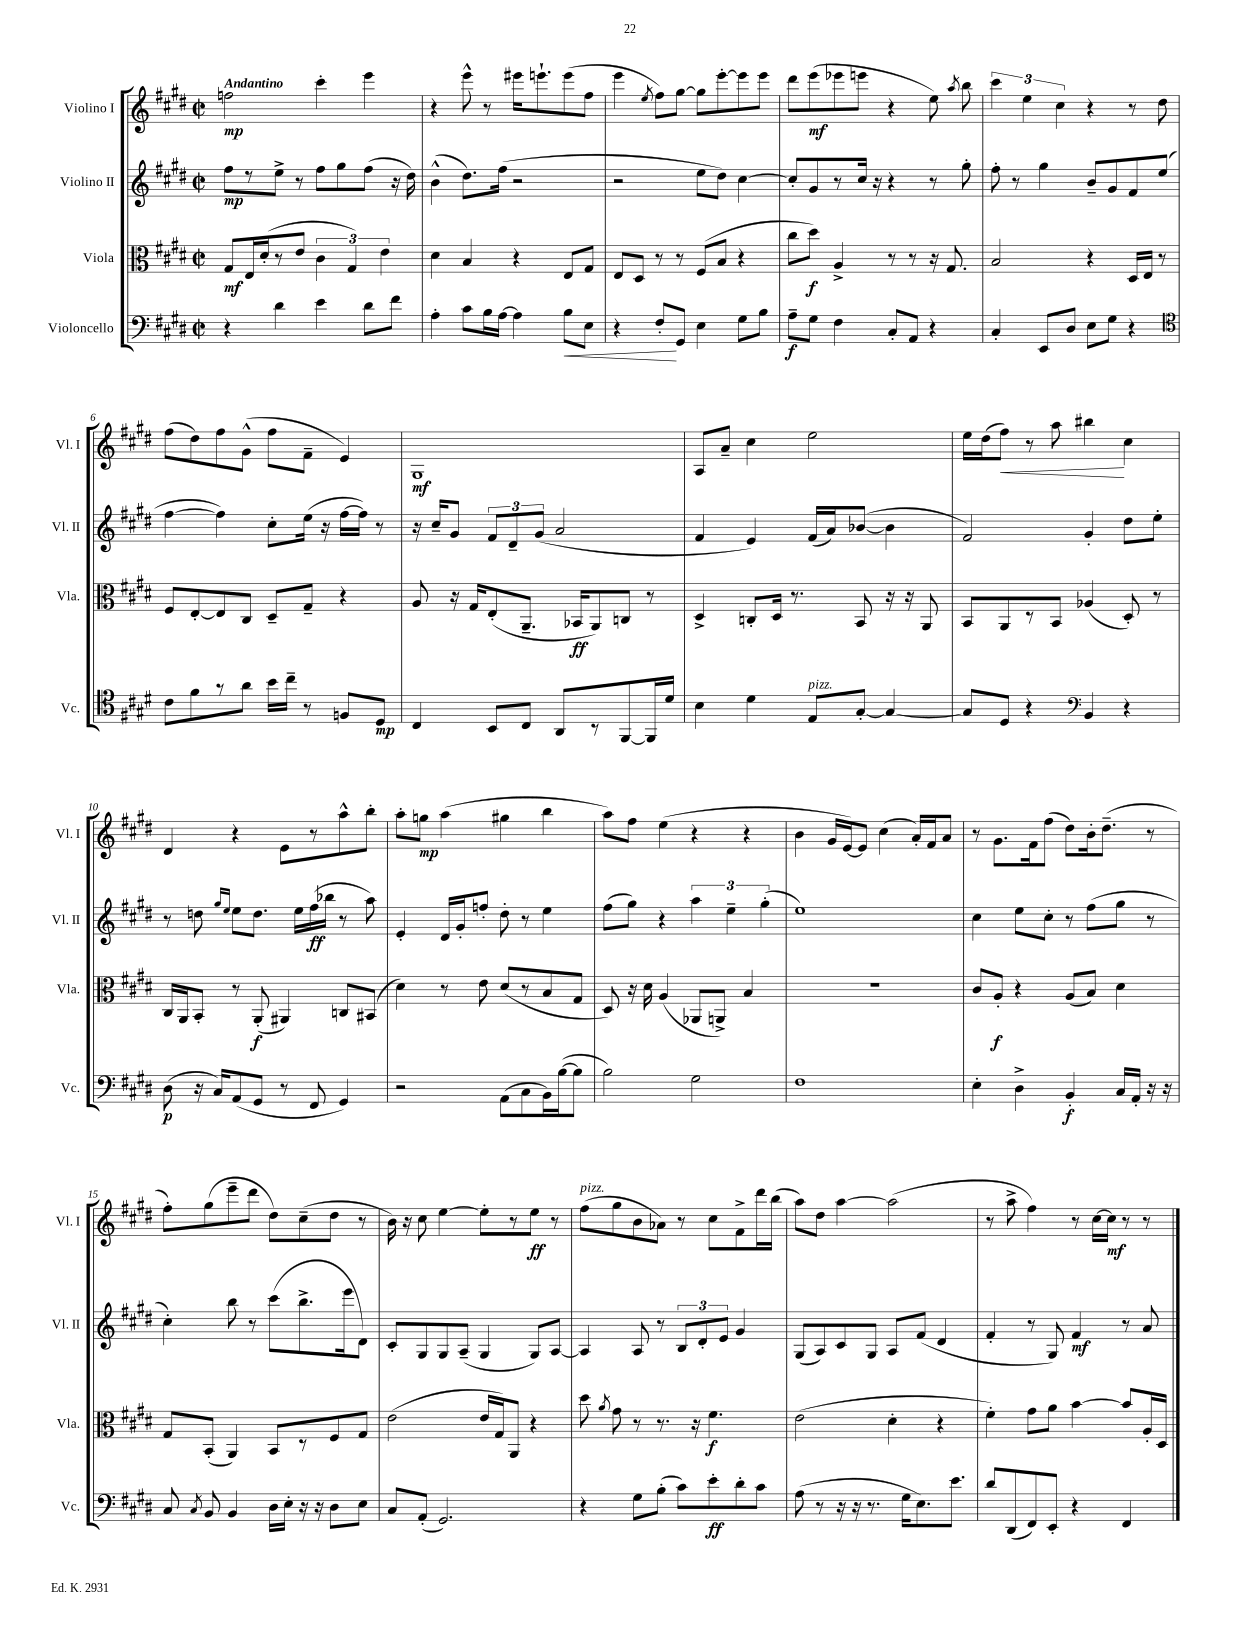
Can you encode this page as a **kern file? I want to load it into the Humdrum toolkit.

**kern	**kern	**kern	**kern
*staff4	*staff3	*staff2	*staff1
*clefF4	*clefC3	*clefG2	*clefG2
*k[f#c#g#d#]	*k[f#c#g#d#]	*k[f#c#g#d#]	*k[f#c#g#d#]
*M2/2	*M2/2	*M2/2	*M2/2
*met(c|)	*met(c|)	*met(c|)	*met(c|)
4r	8G#/L	8ff#\L	2ff\
.	16E/L	8r	.
.	(16d#'/J	.	.
4d#\	8r	8ee^\J	.
.	8e/J	8r	.
4e\	6c#\	8ff#\L	4ccc#'\
.	.	8gg#\	.
.	6G#/)	.	.
8d#\L	.	(8ff#\J	4eee\
.	6e\	.	.
8f#\J	.	16r	.
.	.	16dd#\)	.
=	=	=	=
4A'\	4d#\	(4b^^\	4r
8c#\L	4B/	8.dd#\L)	8eee^^\
16B\L	.	.	8r
[16A\JJ	.	(16ff#\Jk	.
4A\]	4r	2r	16eee#\LK
.	.	.	8.eee`\
8B\L	8E/L	.	(8eee\
8E\J	8G#/J	.	8ff#\J
=	=	=	=
4r	8E/L	2r	4eee\
.	8D#/J	.	.
.	.	.	8qee/
8F#'/L	8r	.	8ff#\L)
8GG#/J	8r	.	[8gg#\J
4E\	(8F#/L	8ee\L	8gg#\]L
.	8B/J	8dd#\J)	[8eee'\
8G#\L	4r	[4cc#\	8eee\]
8B\J	.	.	8eee\J
=	=	=	=
8A~\L	8cc#\L	8cc#'/]L	8ddd#\L
8G#\J	8dd#\J)	8g#/	(8eee\
4F#\	4A^/	8r	8eee-\
.	.	16cc#/Jk	8eee\J
.	.	16r	.
8C#'/L	8r	4r	4r
8AA/J	8r	.	.
4r	16r	8r	8ee\)
.	8.G#/	.	.
.	.	.	8qaa/
.	.	8gg#'\	8bb\
=	=	=	=
4C#'/	2B/	8ff#'\	6ccc#\
.	.	8r	.
.	.	.	6ee\
8EE/L	.	4gg#\	.
.	.	.	6cc#\
8D#/J	.	.	.
8E\L	4r	8b~/L	4r
8G#\J	.	8g#/	.
4r	16D#/LL	8f#/	8r
.	16E/JJ	.	.
.	8r	(8ee/J	8dd#\
=	=	=	=
*clefC4	*	*	*
8c#\L	8F#/L	[4ff#\	(8ff#\L
8f#\	[8E'/	.	8dd#\)
8r	8E/]	4ff#\])	8ff#\
8a\J	8C#/J	.	(8g#^^\J
16b\LL	8D#~/L	8cc#'\L	8ff#\L
16cc#~\JJ	.	.	.
8r	8G#~/J	(16ee\Jk	8f#~\J
.	.	16r	.
8F/L	4r	[16ff#\LL	4e/)
.	.	16ff#\]JJ)	.
8D#/J	.	8r	.
=	=	=	=
4C#/	8A/	16r	1G#
.	.	16cc#~/LK	.
.	16r	8g#/J	.
.	16G#/LK	.	.
8BB/L	(8E'/	12f#/L	.
.	.	12d#~/	.
8C#/J	8.AA~/J	.	.
.	.	(12g#/J	.
8AA/L	.	2a/	.
.	16BB-/LK	.	.
8r	8AA/)	.	.
[8FF#/	8C/J	.	.
16FF#/]L	8r	.	.
16d#/JJ	.	.	.
=	=	=	=
4B\	4D#^/	4f#/	8A/L
.	.	.	8a~/J
4d#\	8C'/L	4e/)	4cc#\
.	16D#/Jk	.	.
.	8.r	.	.
8E/L	.	(16f#/LL	2ee\
.	.	16a/J)	.
[8G#'/J	8BB/	([8b-/J	.
4G#/_	16r	4b-\]	.
.	16r	.	.
.	8AA/	.	.
=	=	=	=
8G#/]L	8BB/L	2f#/)	16ee\LL
.	.	.	(16dd#\J
8D#/J	8AA/	.	8ff#\J)
4r	8r	.	8r
.	8BB/J	.	8aa\
*clefF4	*	*	*
4BB/	(4A-/	4g#'/	4bb#\
4r	8D#'/)	8dd#\L	4cc#\
.	8r	8ee'\J	.
=	=	=	=
(8D#\	16C#/LL	8r	4d#/
.	16AA/J	.	.
16r	8BB'/J	8dd\	.
16C#/LK)	.	.	.
.	.	16qqgg#/LL	.
.	.	16qqee/JJ	.
(8AA/	8r	8ee\L	4r
8GG#/J	(8AA'/	8.dd\J	.
8r	4AA#/)	.	8e\L
.	.	16ee\LL	.
8FF#/	.	(16ff#\	8r
.	.	16bb-\JJ	.
4GG#/)	8C/L	8r	8aa^^\
.	(8BB#/J	8aa\)	8bb'\J
=	=	=	=
2r	4d#\)	4e'/	8aa'\L
.	.	.	8gg\J
.	8r	16d#/LL	(4aa\
.	.	16g#'/J	.
.	8e\	8ff'/J	.
(8AA\L	(8d#/L	8dd#'\	4gg#\
8C#\	8r	8r	.
16BB\L)	8B/	4ee\	4bb\
([16B\J	.	.	.
8B\]J	8G#/J	.	.
=	=	=	=
2B\)	8D#/)	(8ff#\L	8aa\L)
.	16r	8gg#\J)	8ff#\J
.	16d#\	.	.
.	(4A/	4r	(4ee\
2G#\	8AA-/L	6aa\	4r
.	8AA^/J)	.	.
.	.	6ee~\	.
.	4B/	.	4r
.	.	(6gg#'\	.
=	=	=	=
1F#	1r	1ee)	4b\
.	.	.	16g#/LL
.	.	.	[16e/J)
.	.	.	8e/]J
.	.	.	(4cc#\
.	.	.	16a'/LL)
.	.	.	16f#/J
.	.	.	8a/J
=	=	=	=
4E'\	8c#/L	4cc#\	8r
.	8A'/J	.	8.g#\L
4D#^\	4r	8ee\L	.
.	.	.	16f#\k
.	.	8cc#'\J	(8ff#\J
4BB'/	(8A/L	8r	8dd#\L)
.	8B/J)	(8ff#\L	16b'\k
.	.	.	(8.dd#~\J
16C#/LL	4d#\	8gg#\J	.
16AA'/JJ	.	.	.
16r	.	8r	8r
16r	.	.	.
=	=	=	=
8C#/	8G#/L	4cc#'\)	8ff#'\L)
8qC#/	.	.	.
8BB/	(8BB'/J	.	(8gg#\
4BB/	4AA/)	8bb\	8eee~\
.	.	8r	8ddd#\J
16D#\LL	8BB/L	(8ccc#\L	8dd#\L)
16E'\JJ	.	.	.
16r	8r	8.bb^\	(8cc#~\
16r	.	.	.
8D#\L	8F#/	.	8dd#\J
.	.	16eee\k	.
8E\J	8G#/J	8d#\J)	8r
=	=	=	=
8C#/L	(2e\	8c#'/L	16b\)
.	.	.	16r
(8AA'/J	.	8G#/	8cc#\
2.GG#/)	.	8G#/	[4ee\
.	.	(8A~/J	.
.	16e/LL	4G#/	8ee'\]L
.	16G#/J)	.	.
.	8AA/J	.	8r
.	4r	8G#/L)	8ee\J
.	.	[8A/J	8r
=	=	=	=
4r	8dd#\	4A/]	(8ff#\L
.	8qa/	.	.
.	8g#\	.	8gg#\
8G#\L	8r	8A/	8b\
(8B'\J	8.r	8r	8a-\J)
8c#\L)	.	12B/L	8r
.	16r	.	.
.	.	12d#'/	.
8e'\	4.f#\	.	8cc#\L
.	.	12e/J	.
8d#'\	.	4g#/	8f#^\
8c#\J	.	.	16ddd#\L
.	.	.	(16bb\JJ
=	=	=	=
(8A\	(2e\	(8G#/L	8aa\L)
8r	.	8A/)	8dd#\J
16r	.	8c#/	[4aa\
16r	.	.	.
8.r	.	8G#/J	.
.	4d#'\	8A/L	(2aa\]
16G#\LK	.	.	.
8.E\)	.	(8f#/J	.
.	4r	4d#/	.
8.e\J	.	.	.
=	=	=	=
8d#/L	4f#'\)	4f#'/	8r
(8DD#/	.	.	8aa^\
8FF#/)	8g#\L	8r	4ff#\)
8EE'/J	8a\J	8G#/)	.
4r	[4b\	4f#/	8r
.	.	.	[16cc#\LL
.	.	.	16cc#\]JJ
4FF#/	8b/]L	8r	8r
.	16A'/L	8a/	8r
.	16D#/JJ	.	.
==	==	==	==
*-	*-	*-	*-
